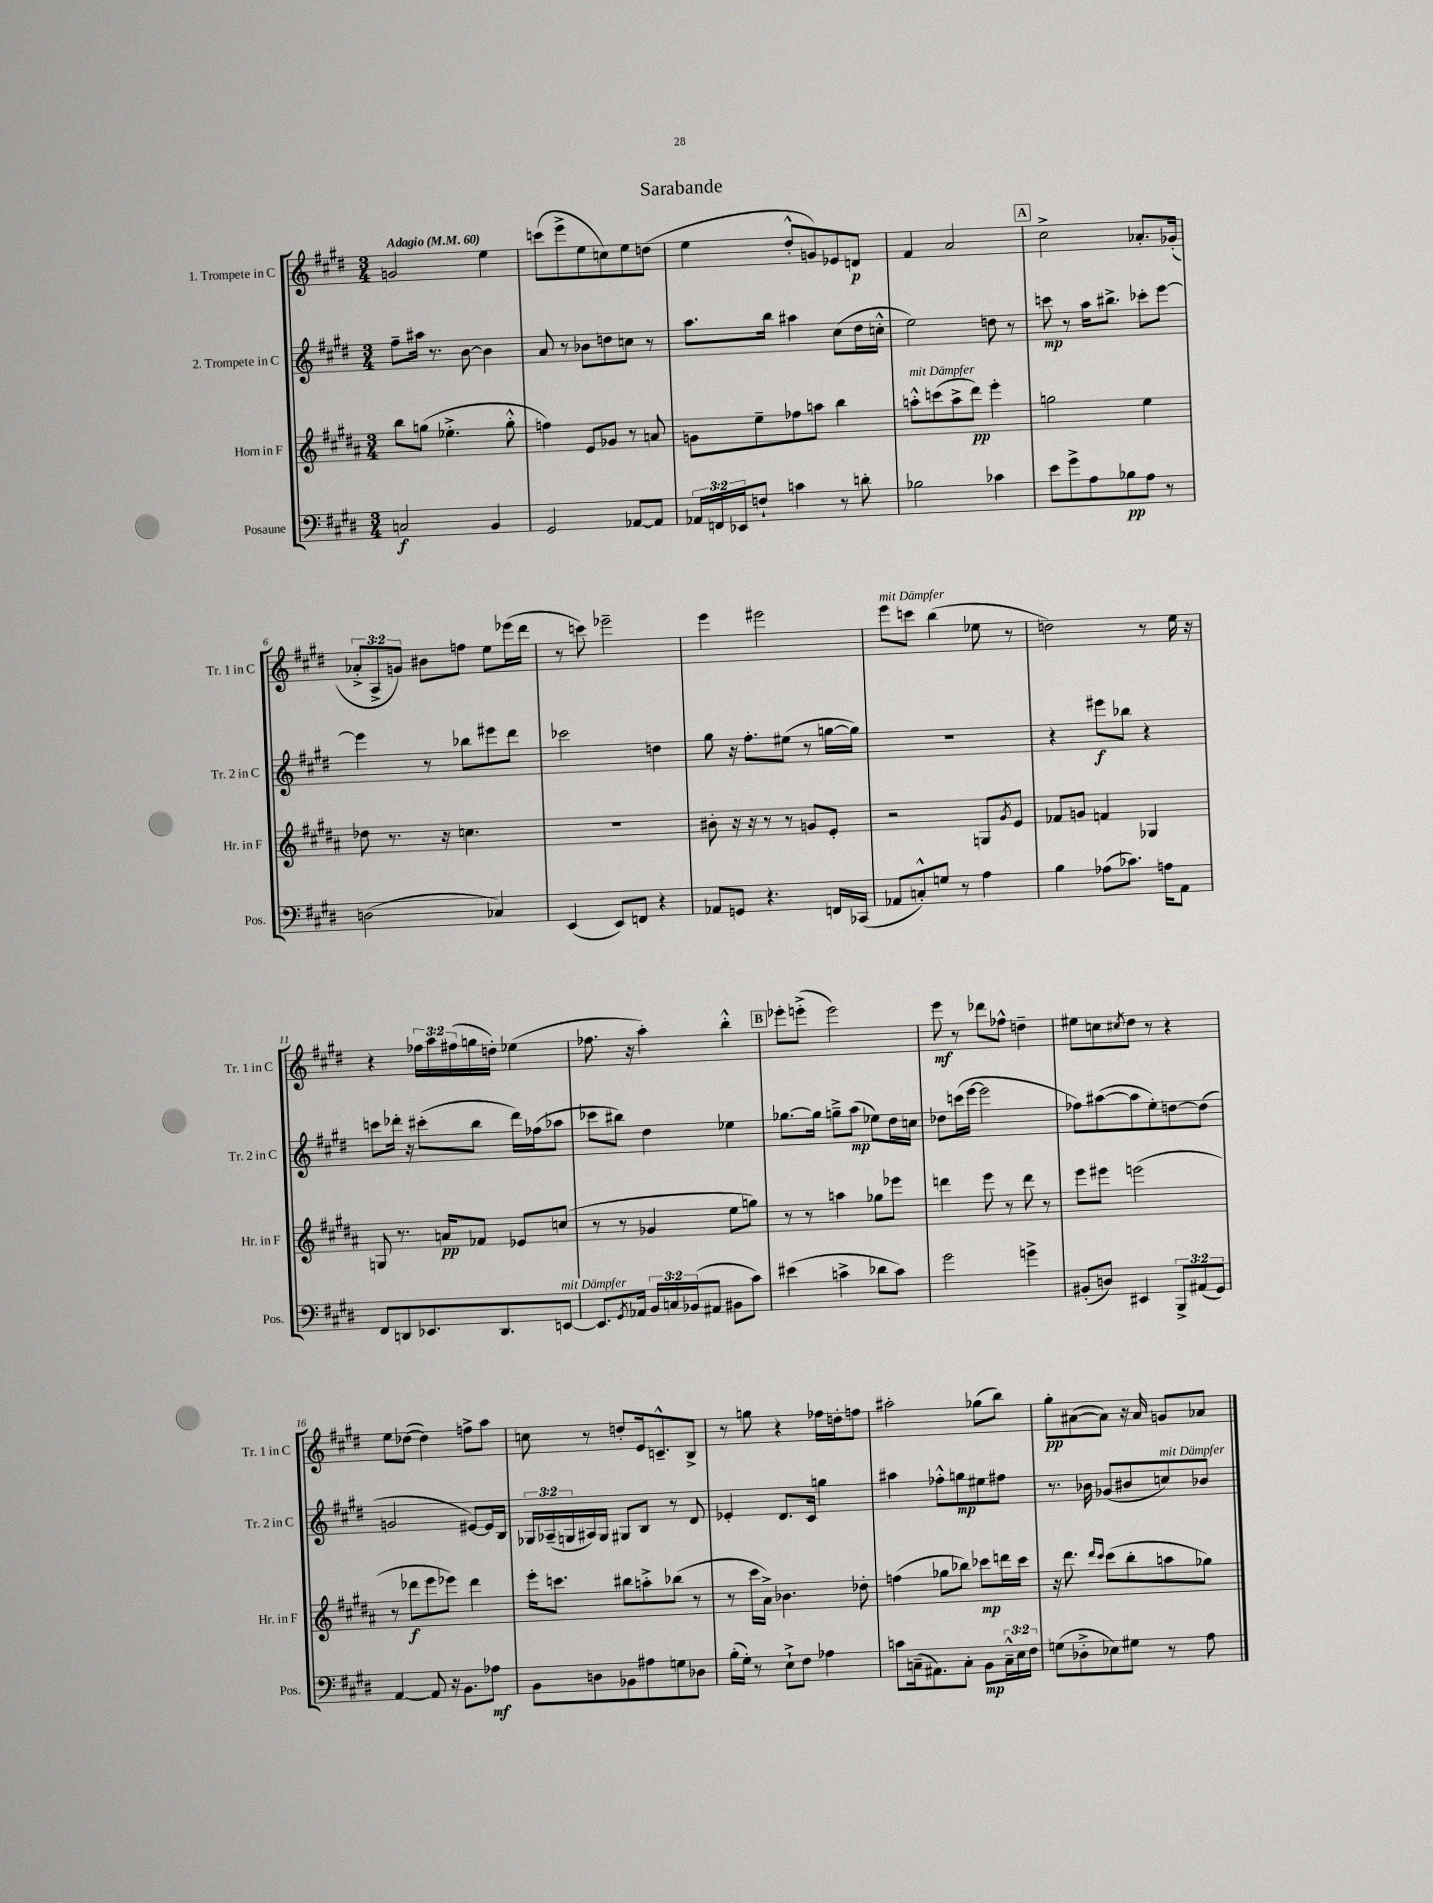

**kern	**dynam	**kern	**dynam	**kern	**dynam	**kern	**dynam
*part4	*part4	*part3	*part3	*part2	*part2	*part1	*part1
*staff4	*staff4	*staff3	*staff3	*staff2	*staff2	*staff1	*staff1
*I"Posaune	*	*I"Horn in F	*	*I"2. Trompete in C	*	*I"1. Trompete in C	*
*I'Pos.	*	*I'Hr. in F	*	*I'Tr. 2 in C	*	*I'Tr. 1 in C	*
*clefF4	*	*clefG2	*	*clefG2	*	*clefG2	*
*k[f#c#g#d#]	*	*k[f#c#g#d#a#]	*	*k[f#c#g#d#]	*	*k[f#c#g#d#]	*
*M3/4	*	*M3/4	*	*M3/4	*	*M3/4	*
*MM60	*	*MM60	*	*MM60	*	*MM60	*
=1	=1	=1	=1	=1	=1	=1	=1
!	!	!	!	!	!	!LO:TX:a:B:t=Adagio	!
2Cn/	f	8bb\L	.	8ff#~\L	.	2gn/	.
.	.	(8ggn\J	.	16aa#X\Jk	.	.	.
.	.	.	.	8.r	.	.	.
.	.	4.ee-X'^\	.	.	.	.	.
.	.	.	.	[8b\	.	.	.
4BB/	.	.	.	4b\]	.	4ee\	.
.	.	8gg'^^\	.	.	.	.	.
=2	=2	=2	=2	=2	=2	=2	=2
2GG#/	.	4ffn\)	.	8a/	.	(8cccn\L	.
.	.	.	.	8r	.	8eee^\	.
.	.	8e/L	.	8b-X\L	.	8ee\	.
.	.	8g-X/J	.	8ddn\	.	8ccn\)	.
[8AA-X/L	.	8r	.	8ccn\J	.	8ee\	.
8AA-/J]	.	8an/	.	8r	.	(8ddn\J	.
=3	=3	=3	=3	=3	=3	=3	=3
24AA-X/LL	.	8gn\L	.	8.aa\L	.	4ee\	.
24FFn/	.	.	.	.	.	.	.
24EE-X/J	.	.	.	.	.	.	.
8Fn`/J	.	8ee~\	.	.	.	.	.
.	.	.	.	16bb\Jk	.	.	.
4cn\	.	8ff-X\	.	4aa#X\	.	8dd#'^^/L	.
.	.	8aan\J	.	.	.	8gn/)	.
8r	.	4bb\	.	(8cc#\L	.	8e-X/	.
8dn'\	.	.	.	16dd#\L	.	8dn/J	p
.	.	.	.	16ccn'^^\JJ	.	.	.
=4	=4	=4	=4	=4	=4	=4	=4
!	!	!LO:TX:a:i:t=mit Dämpfer	!	!	!	!	!
2B-X\	.	8aan'^^\L	.	2ee\)	.	4f#/	.
.	.	(8cccn\	.	.	.	.	.
.	.	8aa^\	.	.	.	2a/	.
.	.	8ddd#\J)	pp	.	.	.	.
4c-X\	.	4eee'\	.	8ddn\	.	.	.
.	.	.	.	8r	.	.	.
!!LO:REH:place=s1:t=A
=5	=5	=5	=5	=5	=5	=5	=5
8e\L	.	2ggn\	.	8cccn\	mp	2cc#^\	.
8g#^\	.	.	.	8r	.	.	.
8A\	.	.	.	16aa\KL	.	.	.
.	.	.	.	8.bb#X^\J	.	.	.
8B-X\	pp	.	.	.	.	.	.
8A\J	.	4ee\	.	8ccc-X'\L	.	8.a-X'/L	.
8r	.	.	.	[8eee\J	.	.	.
.	.	.	.	.	.	(16g-X'/Jk	.
!!LO:LB:g=z
=6	=6	=6	=6	=6	=6	=6	=6
(2Dn\	.	8dd-X\	.	4eee\]	.	12a-X'^/L	.
.	.	.	.	.	.	12A^/	.
.	.	8.r	.	.	.	.	.
.	.	.	.	.	.	12gn/J)	.
.	.	.	.	8r	.	8b#X\L	.
.	.	16r	.	.	.	.	.
.	.	4.ccn\	.	8bb-X\L	.	8ffn\J	.
4C-X/)	.	.	.	8eee#X\	.	8ee\L	.
.	.	.	.	8ddd#\J	.	(16eee-X\L	.
.	.	.	.	.	.	16ddd#\JJ	.
=7	=7	=7	=7	=7	=7	=7	=7
(4EE/	.	2.r	.	2ccc-X\	.	8r	.
.	.	.	.	.	.	8cccn\)	.
8EE/L)	.	.	.	.	.	2eee-X~\	.
8FFn/J	.	.	.	.	.	.	.
4r	.	.	.	4ddn\	.	.	.
=8	=8	=8	=8	=8	=8	=8	=8
8AA-X/L	.	8b#X'\	.	8gg#\	.	4eee\	.
8GGn/J	.	16r	.	16r	.	.	.
.	.	16r	.	8.ff#'\L	.	.	.
4.r	.	8r	.	.	.	2eee#X\	.
.	.	8r	.	(8ee#X\J	.	.	.
.	.	8gn/L	.	8r	.	.	.
16FFn/LL	.	8e'/J	.	[16ggn\LL	.	.	.
(16CC-X/JJ	.	.	.	16gg\JJ])	.	.	.
=9	=9	=9	=9	=9	=9	=9	=9
!	!	!	!	!	!	!LO:TX:a:i:t=mit Dämpfer	!
8AA-X/L	.	2r	.	2.r	.	8eee\L	.
8Cn'^^/)	.	.	.	.	.	8cccn\J	.
8Gn/J	.	.	.	.	.	(4bb\	.
8r	.	.	.	.	.	.	.
4A\	.	8Gn/L	.	.	.	8ee-X\	.
.	.	8qg#/	.	.	.	.	.
.	.	8e/J	.	.	.	8r	.
=10	=10	=10	=10	=10	=10	=10	=10
4B\	.	8f-X/L	.	4r	.	2ddn\)	.
.	.	8gn/J	.	.	.	.	.
(8A-X\L	.	4fn/	.	8eee#X\L	f	.	.
8.c-X\J)	.	.	.	8bb-X\J	.	.	.
.	.	4G-X/	.	4r	.	8r	.
16An\KL	.	.	.	.	.	.	.
8AA\J	.	.	.	.	.	16ee\	.
.	.	.	.	.	.	16r	.
!!LO:LB:g=z
=11	=11	=11	=11	=11	=11	=11	=11
8FF#/L	.	8Gn/	.	8cccn\L	.	4r	.
8DDn/	.	8.r	.	16ddd-X'\Jk	.	.	.
.	.	.	.	16r	.	.	.
8.EE-X/	.	.	.	(8ccc#X'\L	.	24ff-X\LL	.
.	.	.	.	.	.	24aa\	.
.	.	16an/KL	pp	.	.	.	.
.	.	.	.	.	.	(24ff#X\	.
.	.	8f-X/J	.	8bb\J	.	16ggn\	.
8.DD/	.	.	.	.	.	16ddn'\JJ)	.
.	.	8e-X/L	.	16ddd-\LL)	.	(4ee-X\	.
.	.	.	.	(16ff-X\J	.	.	.
!LO:TX:a:i:t=mit Dämpfer	!	!	!	!	!	!	!
[8EEn/J	.	(8ccn/J	.	8aa-X\J	.	.	.
=12	=12	=12	=12	=12	=12	=12	=12
8.EE/L]	.	8r	.	8ccc-X\L	.	8.ff-X\	.
.	.	8r	.	8bb#X\J)	.	.	.
8qGG#/	.	.	.	.	.	.	.
16AA-X/Jk	.	.	.	.	.	16r	.
24BB/LL	.	4g-X/	.	4dd#\	.	4aa'\)	.
24Cn/	.	.	.	.	.	.	.
(24BB-X/J	.	.	.	.	.	.	.
8AA#X/J	.	.	.	.	.	.	.
8BB#X\L	.	8ee\L	.	4ee-X\	.	4bb'^^\	.
8c#\J)	.	8ggn\J)	.	.	.	.	.
!!LO:REH:place=s1:t=B
=13	=13	=13	=13	=13	=13	=13	=13
(4e#X\	.	8r	.	[8.gg-X\L	.	8eee-X'\L	.
.	.	8r	.	.	.	(8eeen'^\J	.
.	.	.	.	16gg-\Jk]	.	.	.
4cn^\	.	4aan\	.	8ggn~^\L	.	2eee\)	.
.	.	.	.	(8aa\J	mp	.	.
8d-X\L	.	8gg-X\L	.	8ee-X\L)	.	.	.
8c\J)	.	8eee-X\J	.	16dd#\L	.	.	.
.	.	.	.	16ccn\JJ	.	.	.
=14	=14	=14	=14	=14	=14	=14	=14
2g#\	.	4dddn\	.	8dd-X\L	.	8eee\	mf
.	.	.	.	(16cccn\L	.	8r	.
.	.	.	.	[16eee\JJ	.	.	.
.	.	8eee\	.	2eee\]	.	8ddd-X\L	.
.	.	8r	.	.	.	8ff-X^^\J	.
4gn^\	.	8ddd\	.	.	.	4ddn~\	.
.	.	8r	.	.	.	.	.
=15	=15	=15	=15	=15	=15	=15	=15
(8BB#X'/L	.	8eee\L	.	8ff-X\L)	.	8ee#X\L	.
8Dn/J)	.	8eee#X\J	.	([8aa#X\	.	8ccn\	.
.	.	.	.	.	.	8qcc#X/	.
4EE#X/	.	(2eeen\	.	8aa#\]	.	8dd#\J	.
.	.	.	.	8ee'\)	.	8r	.
12BBB^/L	.	.	.	[8ddn\	.	4r	.
(12AA#X/	.	.	.	.	.	.	.
.	.	.	.	(8dd\J]	.	.	.
12GG#/J)	.	.	.	.	.	.	.
!!LO:LB:g=z
=16	=16	=16	=16	=16	=16	=16	=16
[4AA/	.	8r	.	2gn/	.	8ee\L	.
.	.	8ddd-X\L	f	.	.	([8dd-X\J	.
8AA/]	.	8eee\	.	.	.	4dd-\])	.
16r	.	8eee-X\J)	.	.	.	.	.
8.BB\L	.	.	.	.	.	.	.
.	.	4ddd-\	.	[8e#X/L)	.	8ffn^\L	.
8A-X\J	mf	.	.	16e#/L]	.	8aa\J	.
.	.	.	.	16B/JJ	.	.	.
=17	=17	=17	=17	=17	=17	=17	=17
8BB\L	.	16eee'\KL	.	24G-X/LL	.	8ccn\	.
.	.	.	.	(24A-X~/	.	.	.
.	.	8.cccn\J	.	.	.	.	.
.	.	.	.	24Gn/	.	.	.
8Dn\	.	.	.	16A#X/)	.	8r	.
.	.	.	.	16G/JJ	.	.	.
8BB-X\	.	8bb#X\L	.	8G#X/L	.	8ddn'/L	.
8A#X\	.	8aan'^\	.	8B/J	.	16e/k	.
.	.	.	.	.	.	8.cn~^^/	.
8Gn\	.	(8bb-X\J	.	8r	.	.	.
8D-X\J	.	8r	.	8d#/	.	8B^/J	.
=18	=18	=18	=18	=18	=18	=18	=18
(16B'\LL	.	8r	.	4e-X'/	.	8r	.
16G#'\JJ)	.	.	.	.	.	.	.
8r	.	16ccc#\LL	.	.	.	8ggn\	.
.	.	16a#^\JJ)	.	.	.	.	.
8E`^\L	.	4.b-X\	.	8.d#/L	.	4r	.
8F#\J	.	.	.	.	.	.	.
.	.	.	.	16c#/Jk	.	.	.
4A-X\	.	.	.	4ggn\	.	16ff-X\LL	.
.	.	.	.	.	.	16ddn'\J	.
.	.	8dd-X'\	.	.	.	8ffn\J	.
=19	=19	=19	=19	=19	=19	=19	=19
8cn\L	.	(4ffn\	.	4aa#X\	.	2aa#X'\	.
(16Cn~\k	.	.	.	.	.	.	.
8.AA#X\)	.	.	.	.	.	.	.
.	.	8gg-X\L	.	8ff-X'^^\L	.	.	.
8C'\J	.	8bb-X\J)	.	8ggn\	mp	.	.
8BB\L	mp	8ccc-X\L	mp	8ee#X\	.	(8gg-X\L	.
24C~^^\L	.	16dddn\L	.	8ff#X\J	.	8bb\J)	.
24E\	.	.	.	.	.	.	.
.	.	16ccc-\JJ	.	.	.	.	.
24F#\JJ	.	.	.	.	.	.	.
=20	=20	=20	=20	=20	=20	=20	=20
(8Gn\L	.	16r	.	8.r	.	8gg#'\L	pp
.	.	8.ddd#\	.	.	.	.	.
8D-X'^\	.	.	.	.	.	([8a#X\	.
.	.	.	.	16b-X\	.	.	.
.	.	16qqddd#/LL	.	.	.	.	.
.	.	16qqccc#/JJ	.	.	.	.	.
8E-X\)	.	(8ccc#\L	.	(8g-X/L	.	8a#\J])	.
8G#X\J	.	8bb'\	.	8b#X/	.	16r	.
.	.	.	.	.	.	16a#/	.
!	!	!	!	!LO:TX:a:i:t=mit Dämpfer	!	!	!
8r	.	8aan\	.	8ccn/)	.	8gn/L	.
8A\	.	8gg-X\J)	.	8b-X/J	.	8a-X/J	.
==	==	==	==	==	==	==	==
*-	*-	*-	*-	*-	*-	*-	*-
